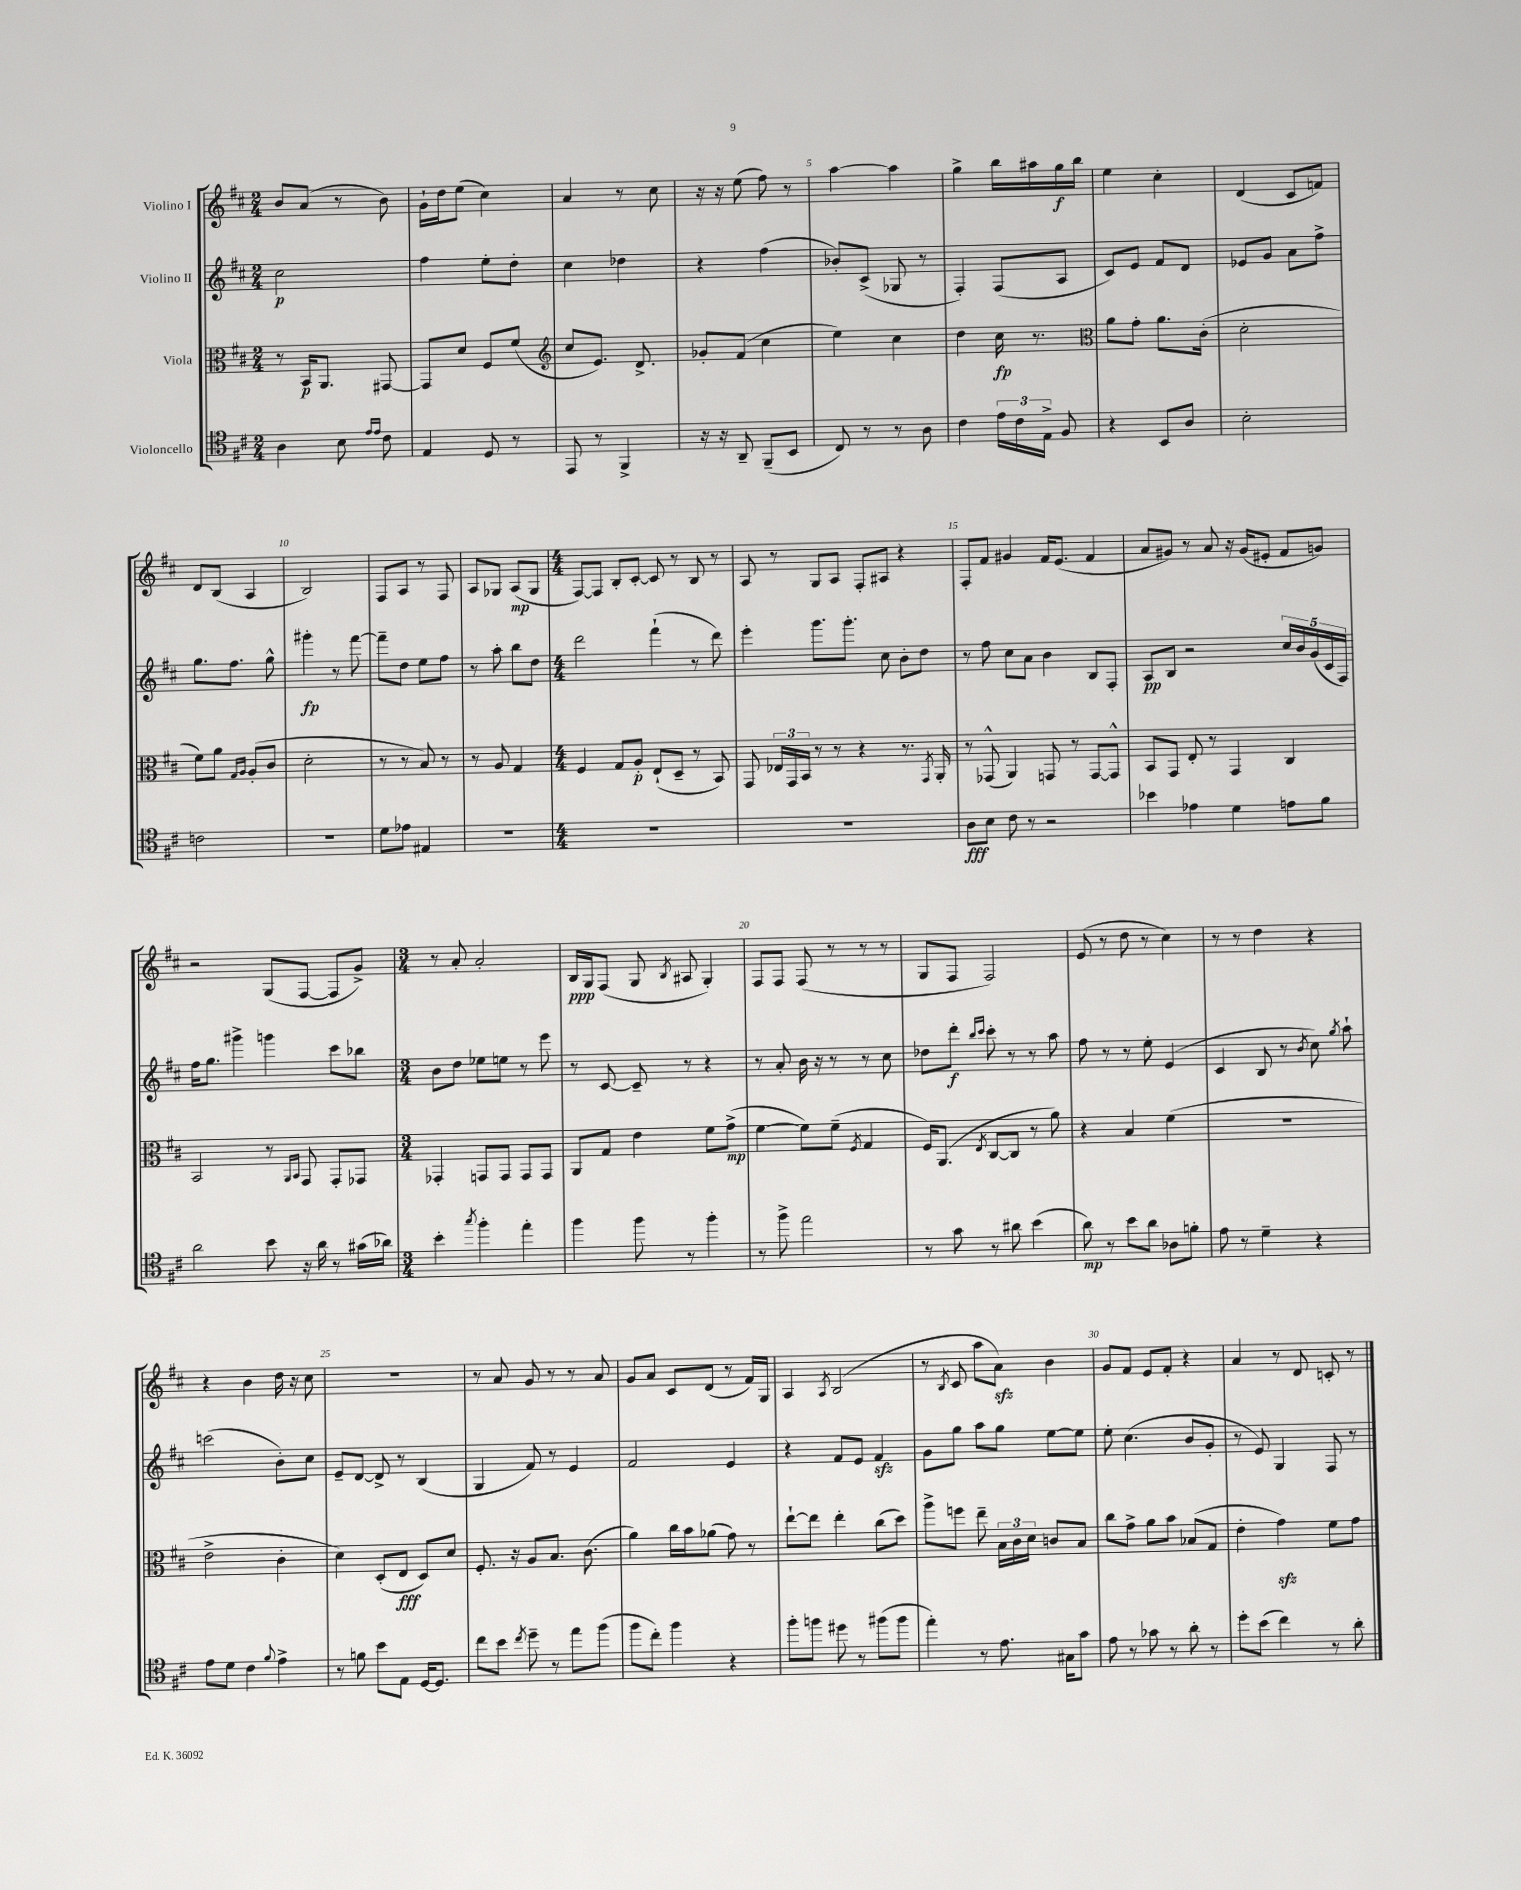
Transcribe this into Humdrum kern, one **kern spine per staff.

**kern	**dynam	**kern	**dynam	**kern	**dynam	**kern	**dynam
*part4	*part4	*part3	*part3	*part2	*part2	*part1	*part1
*staff4	*staff4	*staff3	*staff3	*staff2	*staff2	*staff1	*staff1
*I"Violoncello	*	*I"Viola	*	*I"Violino II	*	*I"Violino I	*
*clefC4	*	*clefC3	*	*clefG2	*	*clefG2	*
*k[f#c#]	*	*k[f#c#]	*	*k[f#c#]	*	*k[f#c#]	*
*M2/4	*	*M2/4	*	*M2/4	*	*M2/4	*
=1	=1	=1	=1	=1	=1	=1	=1
4A\	.	8r	.	2cc#\	p	8b/L	.
.	.	16BB/KL	p	.	.	(8a/J	.
.	.	8.AA/J	.	.	.	.	.
8B\	.	.	.	.	.	8r	.
16qqe/LL	.	.	.	.	.	.	.
16qqe/JJ	.	.	.	.	.	.	.
8c#\	.	[8GG#X/	.	.	.	8b\)	.
=2	=2	=2	=2	=2	=2	=2	=2
4E/	.	8GG#/L]	.	4ff#\	.	16g`\LL	.
.	.	.	.	.	.	16dd\J	.
.	.	8d/J	.	.	.	(8ee\J	.
8D/	.	8F#/L	.	8ee'\L	.	4cc#\)	.
8r	.	(8f#/J	.	8dd'\J	.	.	.
=3	=3	=3	=3	=3	=3	=3	=3
*	*	*clefG2	*	*	*	*	*
8EE/	.	8cc#/L	.	4cc#\	.	4a/	.
8r	.	8.e/J)	.	.	.	.	.
4FF#^/	.	.	.	4dd-X\	.	8r	.
.	.	8.d^/	.	.	.	.	.
.	.	.	.	.	.	8cc#\	.
=4	=4	=4	=4	=4	=4	=4	=4
16r	.	8g-X'/L	.	4r	.	16r	.
16r	.	.	.	.	.	16r	.
8AA~/	.	(8f#/J	.	.	.	(8ee\	.
(8FF#~/L	.	4cc#\	.	(4ff#\	.	8ff#\)	.
8BB/J	.	.	.	.	.	8r	.
=5	=5	=5	=5	=5	=5	=5	=5
8C#/)	.	4ee\)	.	8b-X'/L)	.	[4aa\	.
8r	.	.	.	(8c#^/J	.	.	.
8r	.	4cc#\	.	8G-X/	.	4aa\]	.
8A\	.	.	.	8r	.	.	.
=6	=6	=6	=6	=6	=6	=6	=6
4c#\	.	4dd\	.	4F#'/)	.	4gg^\	.
24e\LL	.	16cc#\	fp	(8F#/L	.	16bb\LL	.
24c#\	.	.	.	.	.	.	.
.	.	8.r	.	.	.	16aa#X\	.
24E^\JJ	.	.	.	.	.	.	.
8F#/	.	.	.	8A/J	.	16gg\	f
.	.	.	.	.	.	16bb\JJ	.
=7	=7	=7	=7	=7	=7	=7	=7
*	*	*clefC3	*	*	*	*	*
4r	.	8a\L	.	8c#/L)	.	4ee\	.
.	.	8g'\J	.	8e/J	.	.	.
8BB/L	.	8.a\L	.	8f#/L	.	4cc#'\	.
8A/J	.	.	.	8d/J	.	.	.
.	.	(16c#'\Jk	.	.	.	.	.
=8	=8	=8	=8	=8	=8	=8	=8
2B'\	.	2d'\	.	8e-X/L	.	(4d/	.
.	.	.	.	8g/J	.	.	.
.	.	.	.	8a\L	.	8c#/L	.
.	.	.	.	8ff#^\J	.	8fn/J)	.
!!LO:LB:g=z
=9	=9	=9	=9	=9	=9	=9	=9
2cn\	.	8f#\L)	.	8.gg\L	.	8d/L	.
.	.	8a\J	.	.	.	(8B/J	.
.	.	.	.	8.ff#\J	.	.	.
.	.	16qqG/LL	.	.	.	.	.
.	.	16qqA/JJ	.	.	.	.	.
.	.	(8A'/L	.	.	.	4A/	.
.	.	8c#/J	.	8gg^^\	.	.	.
=10	=10	=10	=10	=10	=10	=10	=10
2r	.	2d'\	.	4ggg#X'\	fp	2B/)	.
.	.	.	.	8r	.	.	.
.	.	.	.	[8fff#\	.	.	.
=11	=11	=11	=11	=11	=11	=11	=11
8d\L	.	8r	.	8fff#~\L]	.	8F#/L	.
8e-X\J	.	8r	.	8dd\J	.	8A/J	.
4E#X/	.	8B/)	.	8ee\L	.	8r	.
.	.	8r	.	8ff#\J	.	8F#/	.
=12	=12	=12	=12	=12	=12	=12	=12
2r	.	8r	.	8r	.	8A/L	.
.	.	8A/	.	8aa'\	.	8G-X/J	.
.	.	4G/	.	8bb\L	.	(8A/L	mp
.	.	.	.	8dd\J	.	8G-/J	.
=13	=13	=13	=13	=13	=13	=13	=13
*M4/4	*	*M4/4	*	*M4/4	*	*M4/4	*
1r	.	4F#/	.	2ddd\	.	[8F#/L)	.
.	.	.	.	.	.	8F#/J]	.
.	.	8G/L	.	.	.	8B'/L	.
.	.	8A'/J	p	.	.	[8c#'/J	.
.	.	(8E`/L	.	(4fff#`\	.	8c#/]	.
.	.	8D~/J	.	.	.	8r	.
.	.	8r	.	8r	.	8B/	.
.	.	8BB/)	.	8ddd\)	.	8r	.
=14	=14	=14	=14	=14	=14	=14	=14
1r	.	8GG/	.	4eee'\	.	8A/	.
.	.	24E-X/LL	.	.	.	8r	.
.	.	24GG/	.	.	.	.	.
.	.	24BB/JJ	.	.	.	.	.
.	.	8r	.	8.ggg\L	.	8G/L	.
.	.	8r	.	.	.	8A/J	.
.	.	.	.	8.ggg'\J	.	.	.
.	.	4r	.	.	.	8F#'/L	.
.	.	.	.	8cc#\	.	8A#X/J	.
.	.	8.r	.	8b'\L	.	4r	.
.	.	.	.	8dd\J	.	.	.
.	.	8qGG/	.	.	.	.	.
.	.	16AA'/	.	.	.	.	.
=15	=15	=15	=15	=15	=15	=15	=15
8A\L	fff	8r	.	8r	.	8F#'/L	.
8B\J	.	(8GG-X^^/	.	8ff#\	.	8f#/J	.
8c#\	.	4AA/)	.	8cc#\L	.	4g#X/	.
8r	.	.	.	8a\J	.	.	.
2r	.	8GGn/	.	4b\	.	16f#/KL	.
.	.	.	.	.	.	(8.e/J	.
.	.	8r	.	.	.	.	.
.	.	[8GG/L	.	8B/L	.	4f#/	.
.	.	8GG^^/J]	.	8F#'/J	.	.	.
=16	=16	=16	=16	=16	=16	=16	=16
4b-X\	.	8BB/L	.	8A/L	pp	8a/L	.
.	.	8GG/J	.	8B/J	.	8g#X/J)	.
4e-X\	.	8E'/	.	2r	.	8r	.
.	.	8r	.	.	.	8a/	.
4d\	.	4GG/	.	.	.	16r	.
.	.	.	.	.	.	(16g#/KL	.
.	.	.	.	.	.	8e#X'/J	.
8en\L	.	4C#/	.	20cc#/LL	.	8f#/L	.
.	.	.	.	20b/	.	.	.
.	.	.	.	(20g/	.	.	.
8f#\J	.	.	.	.	.	8gn/J)	.
.	.	.	.	20c#/	.	.	.
.	.	.	.	20F#/JJ)	.	.	.
!!LO:LB:g=z
=17	=17	=17	=17	=17	=17	=17	=17
2a\	.	2BB/	.	16ff#\KL	.	2r	.
.	.	.	.	8.gg\J	.	.	.
.	.	.	.	4ggg#X^\	.	.	.
8b\	.	8r	.	4gggn\	.	(8G/L	.
.	.	16qqAA/LL	.	.	.	.	.
.	.	16qqBB/JJ	.	.	.	.	.
16r	.	8GG/	.	.	.	[8F#/J	.
16a\	.	.	.	.	.	.	.
8r	.	8GG'/L	.	8ccc#\L	.	8F#/L]	.
(16g#X\LL	.	8GG-X/J	.	8bb-X\J	.	8g^/J)	.
16a-X\JJ)	.	.	.	.	.	.	.
=18	=18	=18	=18	=18	=18	=18	=18
*M3/4	*	*M3/4	*	*M3/4	*	*M3/4	*
4b'\	.	4GG-X'/	.	8b\L	.	8r	.
.	.	.	.	8dd\J	.	8a'/	.
8qgg/	.	.	.	.	.	.	.
4ff#'\	.	8GGn/L	.	8ee-X\L	.	2a'/	.
.	.	8GG/J	.	8een\J	.	.	.
4ee'\	.	8GG/L	.	8r	.	.	.
.	.	8GG/J	.	8eee\	.	.	.
=19	=19	=19	=19	=19	=19	=19	=19
4ff#\	.	8AA/L	.	8r	.	16B/LL	ppp
.	.	.	.	.	.	16G/J	.
.	.	8G/J	.	[8c#/	.	(8F#/J	.
8ff#\	.	4e\	.	8c#~/]	.	8G/	.
.	.	.	.	.	.	8qB/	.
8r	.	.	.	8r	.	8A#X/	.
4ff#'\	.	8f#\L	.	4r	.	4G'/)	.
.	.	(8g^\J	mp	.	.	.	.
=20	=20	=20	=20	=20	=20	=20	=20
8r	.	[4f#\	.	8r	.	8F#/L	.
8ff#^\	.	.	.	8a'/	.	8F#/J	.
2ee\	.	8f#\L])	.	16b\	.	(8F#/	.
.	.	.	.	16r	.	.	.
.	.	(8f#~\J	.	8r	.	8r	.
.	.	8qF#/	.	.	.	.	.
.	.	4G/	.	8r	.	8r	.
.	.	.	.	8cc#\	.	8r	.
=21	=21	=21	=21	=21	=21	=21	=21
8r	.	16F#/KL)	.	8dd-X\L	.	8G/L	.
.	.	(8.AA/J	.	.	.	.	.
8g\	.	.	.	8ddd'\J	f	8F#/J	.
.	.	.	.	16qqbb/LL	.	.	.
.	.	8qE/	.	16qqccc#/JJ	.	.	.
8r	.	[8C#/L	.	8ccc#'\	.	2F#/)	.
8a#X\	.	8C#/J]	.	8r	.	.	.
(4b\	.	8r	.	8r	.	.	.
.	.	8a\)	.	8aa\	.	.	.
=22	=22	=22	=22	=22	=22	=22	=22
8a\)	mp	4r	.	8ff#\	.	(8e/	.
8r	.	.	.	8r	.	8r	.
8b\L	.	4B/	.	8r	.	8dd\	.
8a\J	.	.	.	8ee'\	.	8r	.
8A-X\L	.	(4f#\	.	(4e/	.	4cc#\)	.
8fn'\J	.	.	.	.	.	.	.
=23	=23	=23	=23	=23	=23	=23	=23
8e\	.	2.r	.	4c#/	.	8r	.
8r	.	.	.	.	.	8r	.
4d~\	.	.	.	8B/	.	4dd\	.
.	.	.	.	8r	.	.	.
.	.	.	.	8qb/	.	.	.
4r	.	.	.	8cc#\)	.	4r	.
.	.	.	.	8qgg/	.	.	.
.	.	.	.	8aa`\	.	.	.
!!LO:LB:g=z
=24	=24	=24	=24	=24	=24	=24	=24
8e\L	.	2e^\	.	(2cccn\	.	4r	.
8d\J	.	.	.	.	.	.	.
4c#\	.	.	.	.	.	4b\	.
8qqf#/	.	.	.	.	.	.	.
4e^\	.	4c#'\	.	8b'\L)	.	16dd\	.
.	.	.	.	.	.	16r	.
.	.	.	.	8cc#\J	.	8cc#\	.
=25	=25	=25	=25	=25	=25	=25	=25
8r	.	4d\)	.	8e~/L	.	2.r	.
8fn\	.	.	.	[8d/J	.	.	.
8b\L	.	(8D'/L	.	8d^/]	.	.	.
8E\J	.	8E/J	fff	8r	.	.	.
[16D/KL	.	8D/L)	.	(4B/	.	.	.
8.D/J]	.	.	.	.	.	.	.
.	.	8d/J	.	.	.	.	.
=26	=26	=26	=26	=26	=26	=26	=26
8cc#\L	.	8.F#'/	.	4G/	.	8r	.
8b\J	.	.	.	.	.	8a/	.
.	.	16r	.	.	.	.	.
8qcc#/	.	.	.	.	.	.	.
8dd~\	.	8A/L	.	8f#/)	.	8g/	.
8r	.	8.B/J	.	8r	.	8r	.
8ee\L	.	.	.	4e/	.	8r	.
.	.	(8.c#\	.	.	.	.	.
(8ff#\J	.	.	.	.	.	8a/	.
=27	=27	=27	=27	=27	=27	=27	=27
8ff#\L	.	4a\)	.	2f#/	.	8g/L	.
8cc#'\J)	.	.	.	.	.	8a/J	.
4ff#\	.	16cc#\LL	.	.	.	8c#/L	.
.	.	16b\J	.	.	.	.	.
.	.	(8a-X\J	.	.	.	(8d/J	.
4r	.	8g\)	.	4e/	.	8r	.
.	.	8r	.	.	.	16f#/LL)	.
.	.	.	.	.	.	16G/JJ	.
=28	=28	=28	=28	=28	=28	=28	=28
8ff#'\L	.	[8ee`\L	.	4r	.	4A/	.
8ffn\J	.	8ee\J]	.	.	.	.	.
.	.	.	.	.	.	8qA/	.
8dd#X\	.	4ee'\	.	8f#/L	.	(2B/	.
8r	.	.	.	8e/J	.	.	.
(8ff#X\L	.	(8cc#\L	.	4f#zz/	.	.	.
8ff#\J	.	8dd\J)	.	.	.	.	.
=29	=29	=29	=29	=29	=29	=29	=29
4ee'\)	.	8aa^\L	.	8g\L	.	8r	.
.	.	.	.	.	.	8qB/	.
.	.	8ffn\J	.	8gg\J	.	8c#/	.
8r	.	8ee~\	.	8aa\L	.	8aa\L	.
8.e\	.	24B\LL	.	8gg\J	.	8azz\J)	.
.	.	24c#\	.	.	.	.	.
.	.	24d\JJ	.	.	.	.	.
.	.	8cn/L	.	[8ee\L	.	4b\	.
16G#X\KL	.	.	.	.	.	.	.
8g\J	.	8B/J	.	8ee\J]	.	.	.
=30	=30	=30	=30	=30	=30	=30	=30
8e\	.	8cc#\L	.	8ee'\	.	8g/L	.
8r	.	8g^\J	.	(4.cc#\	.	8f#/J	.
8g-X\	.	8a\L	.	.	.	8e/L	.
8r	.	8b\J	.	.	.	8f#'/J	.
8a'\	.	(8B-X/L	.	8b/L	.	4r	.
8r	.	8G/J	.	8g'/J	.	.	.
=31	=31	=31	=31	=31	=31	=31	=31
8dd'\L	.	4e'\	.	8r	.	4a/	.
(8b\J	.	.	.	8e/)	.	.	.
4cc#\)	.	4gzz\)	.	4G/	.	8r	.
.	.	.	.	.	.	8d/	.
8r	.	8f#\L	.	8F#/	.	8cn'/	.
8a'\	.	8g\J	.	8r	.	8r	.
==	==	==	==	==	==	==	==
*-	*-	*-	*-	*-	*-	*-	*-
